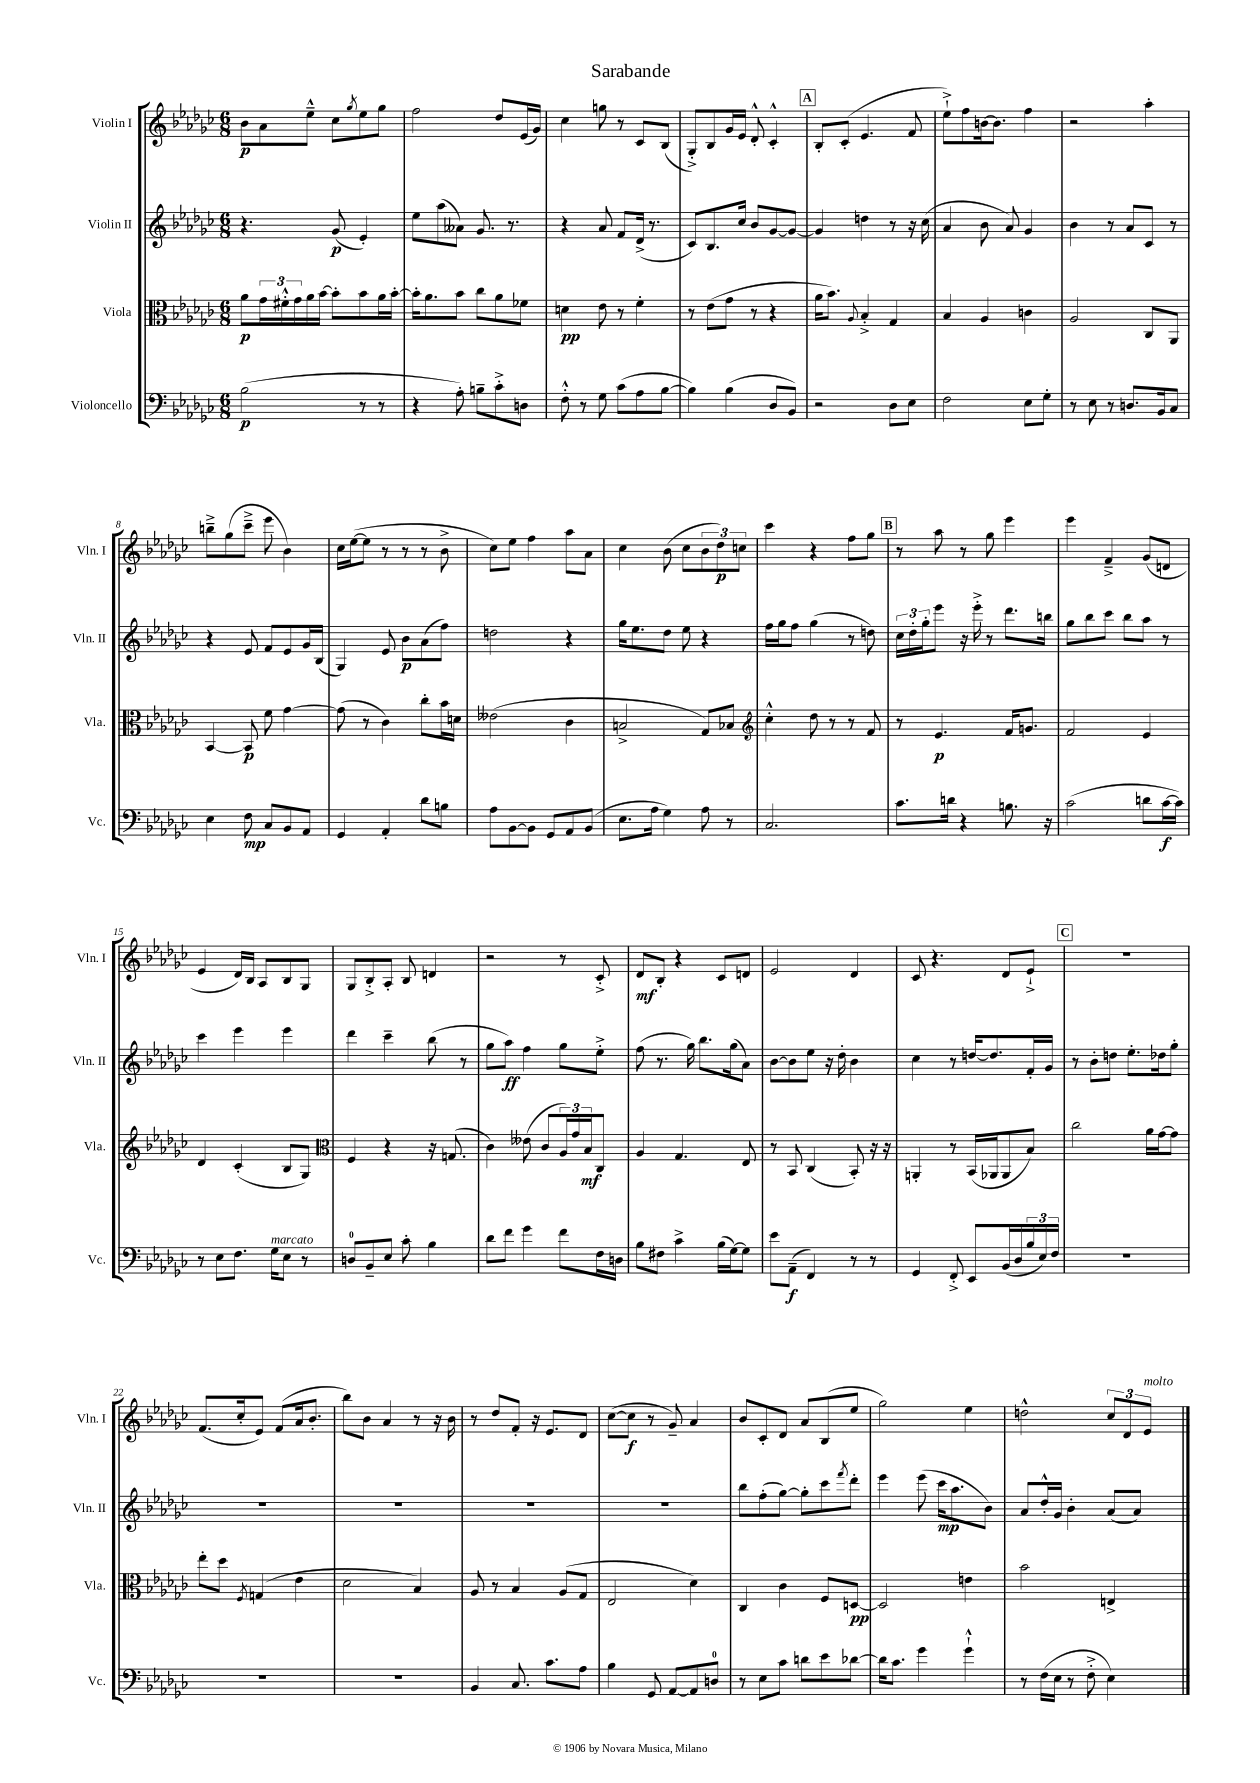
\header { title = "Sarabande" }
<<
\new StaffGroup <<
\new Staff = "s0" \with { instrumentName = "Violin I" shortInstrumentName = "Vln. I" } {
    \clef treble \key ges \major \numericTimeSignature \time 6/8
    bes'8\p aes'8 ees''8---^ ces''8 \acciaccatura { ges''8 } ees''8 ges''8 |
    f''2 des''8 ees'16( ges'16) |
    ces''4 g''8 r8 ces'8 bes8( |
    ges8-.->) bes8 ges'16 ees'16 des'8-.-^ ces'4-.-^ |
    \mark \markup { \box "A" } bes8-. ces'8-.( ees'4. f'8 |
    ees''8-!->) f''8 b'16~ b'8. f''4 |
    r2 aes''4-. |
    b''8---> ges''8( ces'''8---> ees'''8 bes'4) |
    ces''16 ees''16~( ees''8 r8 r8 r8 bes'8-> |
    ces''8) ees''8 f''4 aes''8 aes'8 |
    ces''4 bes'8( ces''8 \tuplet 3/2 { bes'8 des''8\p) c''8 } |
    ces'''4 r4 f''8 ges''8 |
    \mark \markup { \box "B" } r8 aes''8 r8 ges''8 ees'''4 |
    ees'''4 f'4---> ges'8( d'8 |
    ees'4 des'16) bes16 aes8 bes8 ges8 |
    ges8 bes8-.-> aes8-. bes8 d'4 |
    r2 r8 ces'8-.-> |
    des'8\mf bes8-. r4 ces'8 d'8 |
    ees'2 des'4 |
    ces'8 r4. des'8 ees'8-!-> |
    \mark \markup { \box "C" } R2. |
    f'8.( ces''16-. ees'8) f'8( aes'16 bes'8.-. |
    bes''8) bes'8 aes'4 r8 r16 bes'16 |
    r8 des''8 f'8-. r16 ees'8. des'8 |
    ces''8~( ces''8\f r8 ges'8--) aes'4 |
    bes'8 ces'8-. des'8 aes'8 bes8( ees''8 |
    ges''2) ees''4 |
    d''2-^ \tuplet 3/2 { ces''8 des'8 ees'8^\markup { \italic "molto" } } \bar "|." |
}
\new Staff = "s1" \with { instrumentName = "Violin II" shortInstrumentName = "Vln. II" } {
    \clef treble \key ges \major \numericTimeSignature \time 6/8
    r4. ges'8\p( ees'4-.) |
    ees''8 aes''8( aeses'8) ges'8. r8. |
    r4 aes'8 f'8 des'16->( r8. |
    ces'8) bes8. ces''16 bes'8 ges'8~ ges'8~ |
    \mark \markup { \box "A" } ges'4 d''4 r8 r16 ces''16( |
    aes'4 bes'8 aes'8) ges'4 |
    bes'4 r8 aes'8 ces'8 r8 |
    r4 ees'8 f'8 ees'8 ges'16 bes16( |
    ges4) ees'8 bes'8\p aes'8( f''8) |
    d''2 r4 |
    ges''16 ees''8. des''8 ees''8 r4 |
    f''16 ges''16 f''8 ges''4( r8 d''8) |
    \mark \markup { \box "B" } \tuplet 3/2 { ces''16 des''16-. ges''16-. } ees'''8 r16 ees'''16-.-> r8 des'''8. b''16 |
    ges''8 bes''8 ces'''8 bes''8 aes''8 r8 |
    ces'''4 ees'''4 ees'''4 |
    des'''4 ces'''4-- bes''8( r8 |
    ges''8 aes''8\ff) f''4 ges''8 ees''8-.-> |
    f''8( r8. ges''16) bes''8. ges''16( aes'8) |
    bes'8~ bes'8 ees''8 r16 des''16-. bes'4 |
    ces''4 r8 d''16~ d''8. f'16-. ges'16 |
    \mark \markup { \box "C" } r8 bes'8-. d''8 ees''8.-. des''16 ges''8-. |
    R2. |
    R2. |
    R2. |
    R2. |
    bes''8 f''8-.( ges''8~) ges''8-. ces'''8 \acciaccatura { f'''8 } des'''8-. |
    ees'''4 ees'''8( ces'''16\mp aes''8. bes'8) |
    aes'8 des''16-.-^ ges'16 bes'4-. aes'8( aes'8) \bar "|." |
}
\new Staff = "s2" \with { instrumentName = "Viola" shortInstrumentName = "Vla." } {
    \clef alto \key ges \major \numericTimeSignature \time 6/8
    aes'8\p \tuplet 3/2 { ges'16 fis'16-.-^ ges'16 } aes'16 bes'16~ bes'8-. bes'8 aes'16 bes'16~-. |
    bes'16-. aes'8. bes'8 ces''8 aes'8 fes'8 |
    d'4\pp ees'8 r8 f'4-. |
    r8 ees'8( ges'8 r8 r4 |
    \mark \markup { \box "A" } aes'16 bes'8.) \appoggiatura { aes8 } bes4-.-> ges4 |
    bes4 aes4 c'4 |
    aes2 ces8 aes,8 |
    bes,4~ bes,8\p f'8 ges'4~ |
    ges'8( r8 ces'4) ces''8-. bes'16 d'16 |
    eeses'2( ces'4 |
    b2-> ges8) bes8 |
    \clef treble ces''4-.-^ des''8 r8 r8 f'8 |
    \mark \markup { \box "B" } r8 ees'4.\p f'16 g'8. |
    f'2 ees'4 |
    des'4 ces'4-.( bes8 ges8) |
    \clef alto f4 r4 r16 g8.( |
    ces'4) eeses'8( ces'8 \tuplet 3/2 { aes16) ges'16 bes16\mf } ces8 |
    aes4 ges4. ees8 |
    r8 bes,8 ces4( bes,8-.) r16 r16 |
    a,4-. r8 bes,16( aes,16 aes,8 bes8) |
    \mark \markup { \box "C" } ces''2 aes'16 ges'16~ ges'8 |
    ees''8-. des''8 \acciaccatura { f8 } g4( ees'4 |
    des'2 bes4) |
    aes8 r8 bes4 aes8( ges8 |
    ees2 des'4) |
    ces4 ces'4 f8 d8~\pp |
    d2 e'4 |
    bes'2 e4-> \bar "|." |
}
\new Staff = "s3" \with { instrumentName = "Violoncello" shortInstrumentName = "Vc." } {
    \clef bass \key ges \major \numericTimeSignature \time 6/8
    bes2\p( r8 r8 |
    r4 aes8-.) b8-- ces'8-.-> d8 |
    f8-.-^ r8 ges8 ces'8( aes8 bes8~ |
    bes4) bes4( des8 bes,8) |
    \mark \markup { \box "A" } r2 des8 ees8 |
    f2 ees8 ges8-. |
    r8 ees8 r8 d8. bes,16 ces8 |
    ees4 f8\mp ces8 bes,8 aes,8 |
    ges,4 aes,4-. des'8 b8 |
    aes8 bes,8~ bes,8 ges,8 aes,8 bes,8( |
    ees8. aes16 ges4) aes8 r8 |
    ces2. |
    \mark \markup { \box "B" } ces'8. d'16 r4 b8. r16 |
    ces'2( d'8 ces'16~\f ces'16) |
    r8 ees8 f8. ges16^\markup { \italic "marcato" } ees8 r8 |
    d8-0 bes,8-- ees8 ces'8-. bes4 |
    des'8 f'8 ges'4 f'8 f16 d16 |
    bes8 fis8 ces'4-> bes16( ges16~) ges8 |
    ees'8 aes,8--\f( f,4) r8 r8 |
    ges,4 f,8-.-> ees,8 bes,16( des16 \tuplet 3/2 { bes16 ees16) f16 } |
    \mark \markup { \box "C" } R2. |
    R2. |
    R2. |
    bes,4 ces8. ces'8. aes8 |
    bes4 ges,8 aes,8~ aes,8 d8-0 |
    r8 ees8 ces'8 d'8 ees'8 des'8~ |
    des'16 ces'8. ges'4 ges'4-!-^ |
    r8 f16( ees16 r8 f8-.-> ees4) \bar "|." |
}
>>
>>
